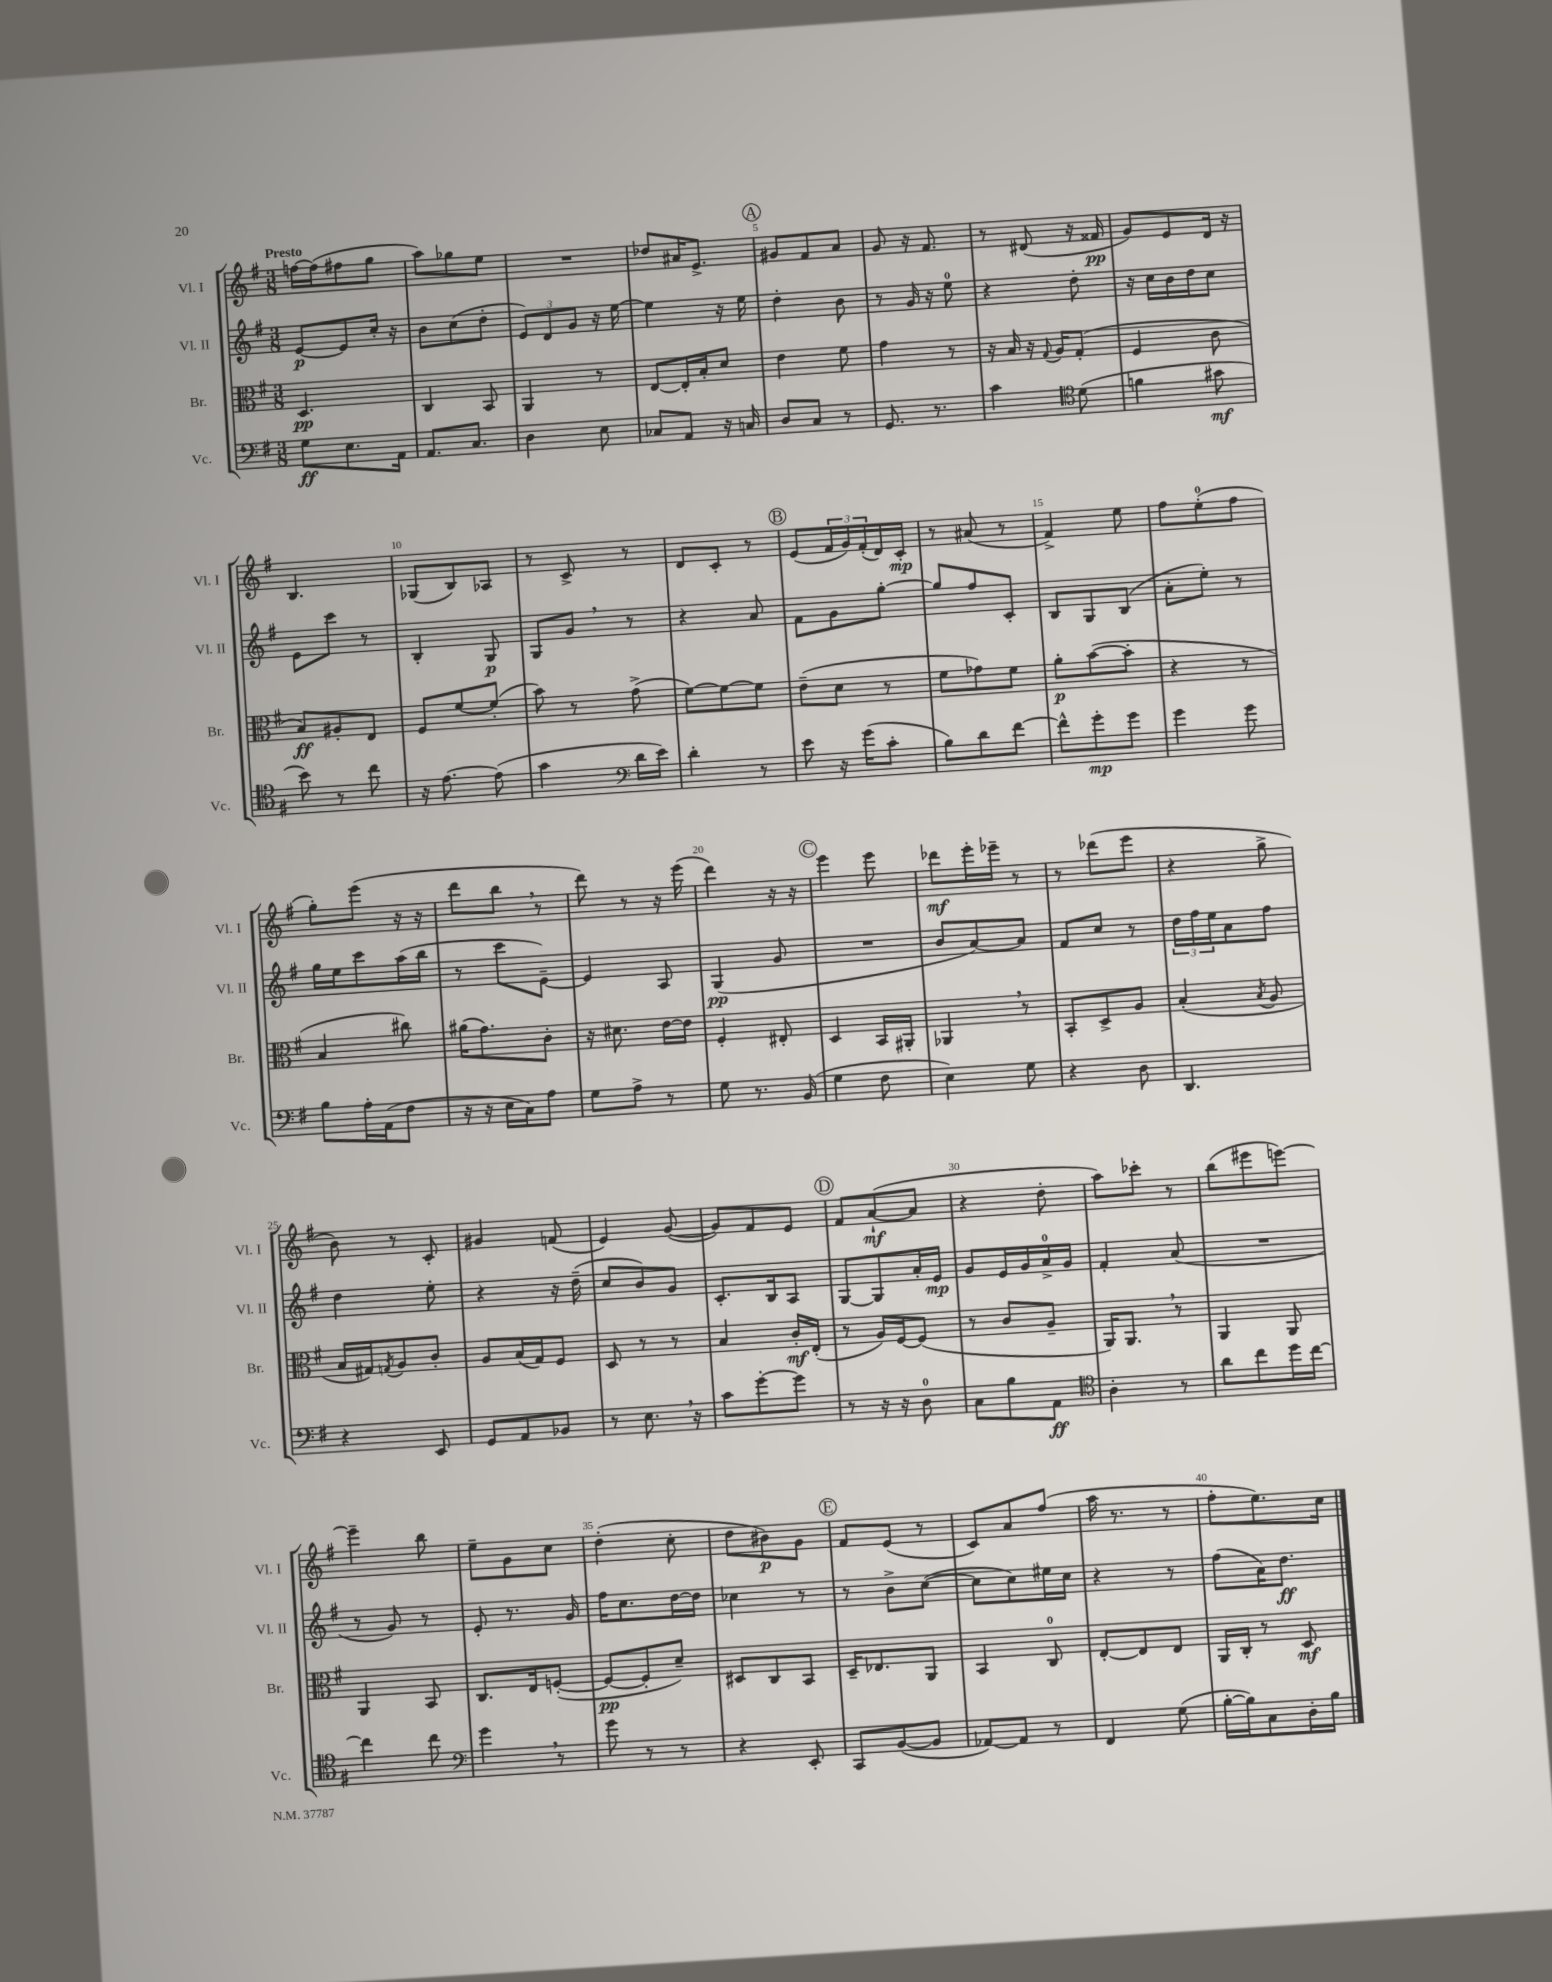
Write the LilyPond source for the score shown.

<<
\new StaffGroup <<
\new Staff = "s0" \with { instrumentName = "Vl. I" shortInstrumentName = "Vl. I" } {
    \clef treble \key g \major \numericTimeSignature \time 3/8 \tempo "Presto"
    f''16~ f''16( fis''8 g''8 |
    a''8) ges''8 e''8 |
    R4. |
    des''8 ais'16 e'8.-> |
    \mark \markup { \circle "A" } gis'8 fis'8 a'8 |
    g'8 r16 fis'8. |
    r8 dis'8( r16 fisis'16\pp |
    g'8) e'8 d'16 r16 |
    b4. |
    ges8( b8) aes8 |
    r8 c'8-> r8 |
    d'8 c'8-. r8 |
    \mark \markup { \circle "B" } e'8( \tuplet 3/2 { fis'16 g'16) fis'16-.( } d'16) c'16-.\mp |
    r8 ais'8( r8 |
    fis'4->) e''8 |
    fis''8 e''8-0-.( fis''8 |
    g''8-.) e'''8( r16 r16 |
    d'''8 b''8 \breathe r8 |
    d'''8) r8 r16 e'''16( |
    d'''4) r16 r16 |
    \mark \markup { \circle "C" } e'''4 e'''8 |
    des'''8\mf e'''16-. ees'''16-- r8 |
    r8 des'''8( e'''8 |
    r4 g''8-> |
    b'8) r8 c'8-. |
    gis'4 f'8( |
    e'4) g'8~( |
    g'8) fis'8 e'8 |
    \mark \markup { \circle "D" } fis'8 a'8~-!\mf( a'8 |
    r4 d''8-. |
    a''8) ces'''8-. r8 |
    b''8( eis'''8 e'''8~) |
    e'''4-- b''8 |
    e''8-- g'8 c''8 |
    d''4-.( c''8-. |
    d''8 bis'8\p) g'8 |
    \mark \markup { \circle "E" } fis'8 e'8( r8 |
    c'8) a'8 fis''8( |
    a''16 r8. r8 |
    fis''8-. e''8.) c''16 \bar "|." |
}
\new Staff = "s1" \with { instrumentName = "Vl. II" shortInstrumentName = "Vl. II" } {
    \clef treble \key g \major \numericTimeSignature \time 3/8
    e'8~\p e'8 c''16-. r16 |
    b'8 c''8( d''8-. |
    \tuplet 3/2 { e'8) d'8 g'8 } r16 e''16~ |
    e''4 r16 e''16 |
    \mark \markup { \circle "A" } d''4-. b'8 |
    r8 g'16 r16 e''8-0 |
    r4 d''8-. |
    r16 c''16 b'16 d''16 c''8 |
    e'8 c'''8 r8 |
    b4-. g8\p |
    g8 g'8 \breathe r8 |
    r4 a'8 |
    \mark \markup { \circle "B" } fis'8 g'8 g''8~-. |
    g''8 fis''8 c'8-. |
    b8 g8 b8( |
    a'8-. e''8-.) r8 |
    g''16 e''16 c'''8 a''16( b''16 |
    r8 c'''8 e'8~--) |
    e'4 a8 |
    g4\pp( g'8 |
    \mark \markup { \circle "C" } R4. |
    b'8 a'8~) a'8 |
    fis'8 c''8 r8 |
    \tuplet 3/2 { d''16 fis''16 e''16 } a'8 fis''8 |
    d''4 e''8-. |
    r4 r16 d''16--( |
    c''8 b'8) g'8 |
    c'8.-. b16 a8 |
    \mark \markup { \circle "D" } g8~ g8 a'16-. e'16\mp |
    g'8 e'16 g'16 a'16-0-> g'16 |
    fis'4-. a'8( |
    R4. |
    r8 g'8) r8 |
    e'8-. r8. g'16 |
    fis''16 c''8. d''16~ d''16 |
    ces''4 r8 |
    \mark \markup { \circle "E" } r8 b'8-> c''8~( |
    c''8 c''8) eis''16 c''16 |
    r4 r8 |
    fis''8( a'16) d''8.\ff \bar "|." |
}
\new Staff = "s2" \with { instrumentName = "Br." shortInstrumentName = "Br." } {
    \clef alto \key g \major \numericTimeSignature \time 3/8
    d4.\pp |
    c4 b,8 |
    a,4 r8 |
    e8~ e16-. b16-. d'8 |
    \mark \markup { \circle "A" } e'4 fis'8 |
    g'4 r8 |
    r16 b16 r16 \appoggiatura { g8 } a16 g8-.( |
    fis4 c'8 |
    b8\ff) ais8-. e8 |
    fis8 fis'8~ fis'8-.( |
    b'8) r8 g'8->( |
    fis'8~) fis'8~ fis'8 |
    \mark \markup { \circle "B" } e'8--( d'8 r8 |
    fis'8 ges'8) fis'8 |
    a'8-.\p b'8~( b'8-. |
    r4 r8 |
    b4 cis''8) |
    ais'16( g'8.) c'8-. |
    r16 dis'8. e'16~ e'16 |
    fis4-. eis8-. |
    \mark \markup { \circle "C" } d4 b,16 ais,16-. |
    aes,4 \breathe r8 |
    b,8-. d8-> a8 |
    b4-.( \acciaccatura { b8 } a8 |
    b16 gis16) \acciaccatura { g8 } a8 c'8-. |
    a8 b16( g16) fis8 |
    d8 r8 r8 |
    b4 c'16-.\mf e16-.( |
    \mark \markup { \circle "D" } r8 a16) fis16~ fis8( |
    r8 c'8 a8-- |
    a,16) a,8. \breathe r8 |
    a,4 a,8 |
    a,4 b,8 |
    c8. e16 f8~-.( |
    f8~\pp f8-. d'8--) |
    dis8 c8 b,8 |
    \mark \markup { \circle "E" } d16-- ees8. a,8 |
    b,4 c8-0 |
    e8~-. e8 e8 |
    a,16 c16-. r8 d8\mf \bar "|." |
}
\new Staff = "s3" \with { instrumentName = "Vc." shortInstrumentName = "Vc." } {
    \clef bass \key g \major \numericTimeSignature \time 3/8
    g8\ff e8. a,16 |
    a,8. c8. |
    d4 e8 |
    ces8 a,8 r16 c16 |
    \mark \markup { \circle "A" } d8 c8 r8 |
    g,8. r8. |
    c'4 \clef tenor d'8( |
    f'4 gis'8\mf |
    b'8) r8 c''8 |
    r16 e'8.~ e'8( |
    g'4 \clef bass d'16 e'16) |
    d'4-. r8 |
    \mark \markup { \circle "B" } e'8 r16 g'16( c'8-. |
    b8) d'8 fis'8~ |
    fis'8-^ g'8-.\mp g'8 |
    g'4 g'8 |
    b8 a16-. a,16( fis8 |
    r16 r16 e16 c16) a8 |
    g8 a8-> r8 |
    g8 r8. b,16( |
    \mark \markup { \circle "C" } g4 fis8 |
    e4) g8 |
    r4 d8 |
    d,4. |
    r4 e,8 |
    g,8 a,8 bes,8 |
    r8 e8. \breathe r16 |
    c'8 g'8~-. g'8 |
    \mark \markup { \circle "D" } r8 r16 r16 d8-0 |
    c8 b8 a,8\ff |
    \clef tenor a4-. r8 |
    a'8 c''8 d''16 c''16~ |
    c''4 c''8 |
    \clef bass g'4 \breathe r8 |
    g'8 r8 r8 |
    r4 e,8-. |
    \mark \markup { \circle "E" } c,8 b,8~( b,8 |
    aes,8~) aes,8 r8 |
    fis,4 g8( |
    b16~-. b16) c8 d16-. b16 \bar "|." |
}
>>
>>
\layout { \context { \Score \override BarNumber.break-visibility = ##(#f #t #t) barNumberVisibility = #(every-nth-bar-number-visible 5) } }
